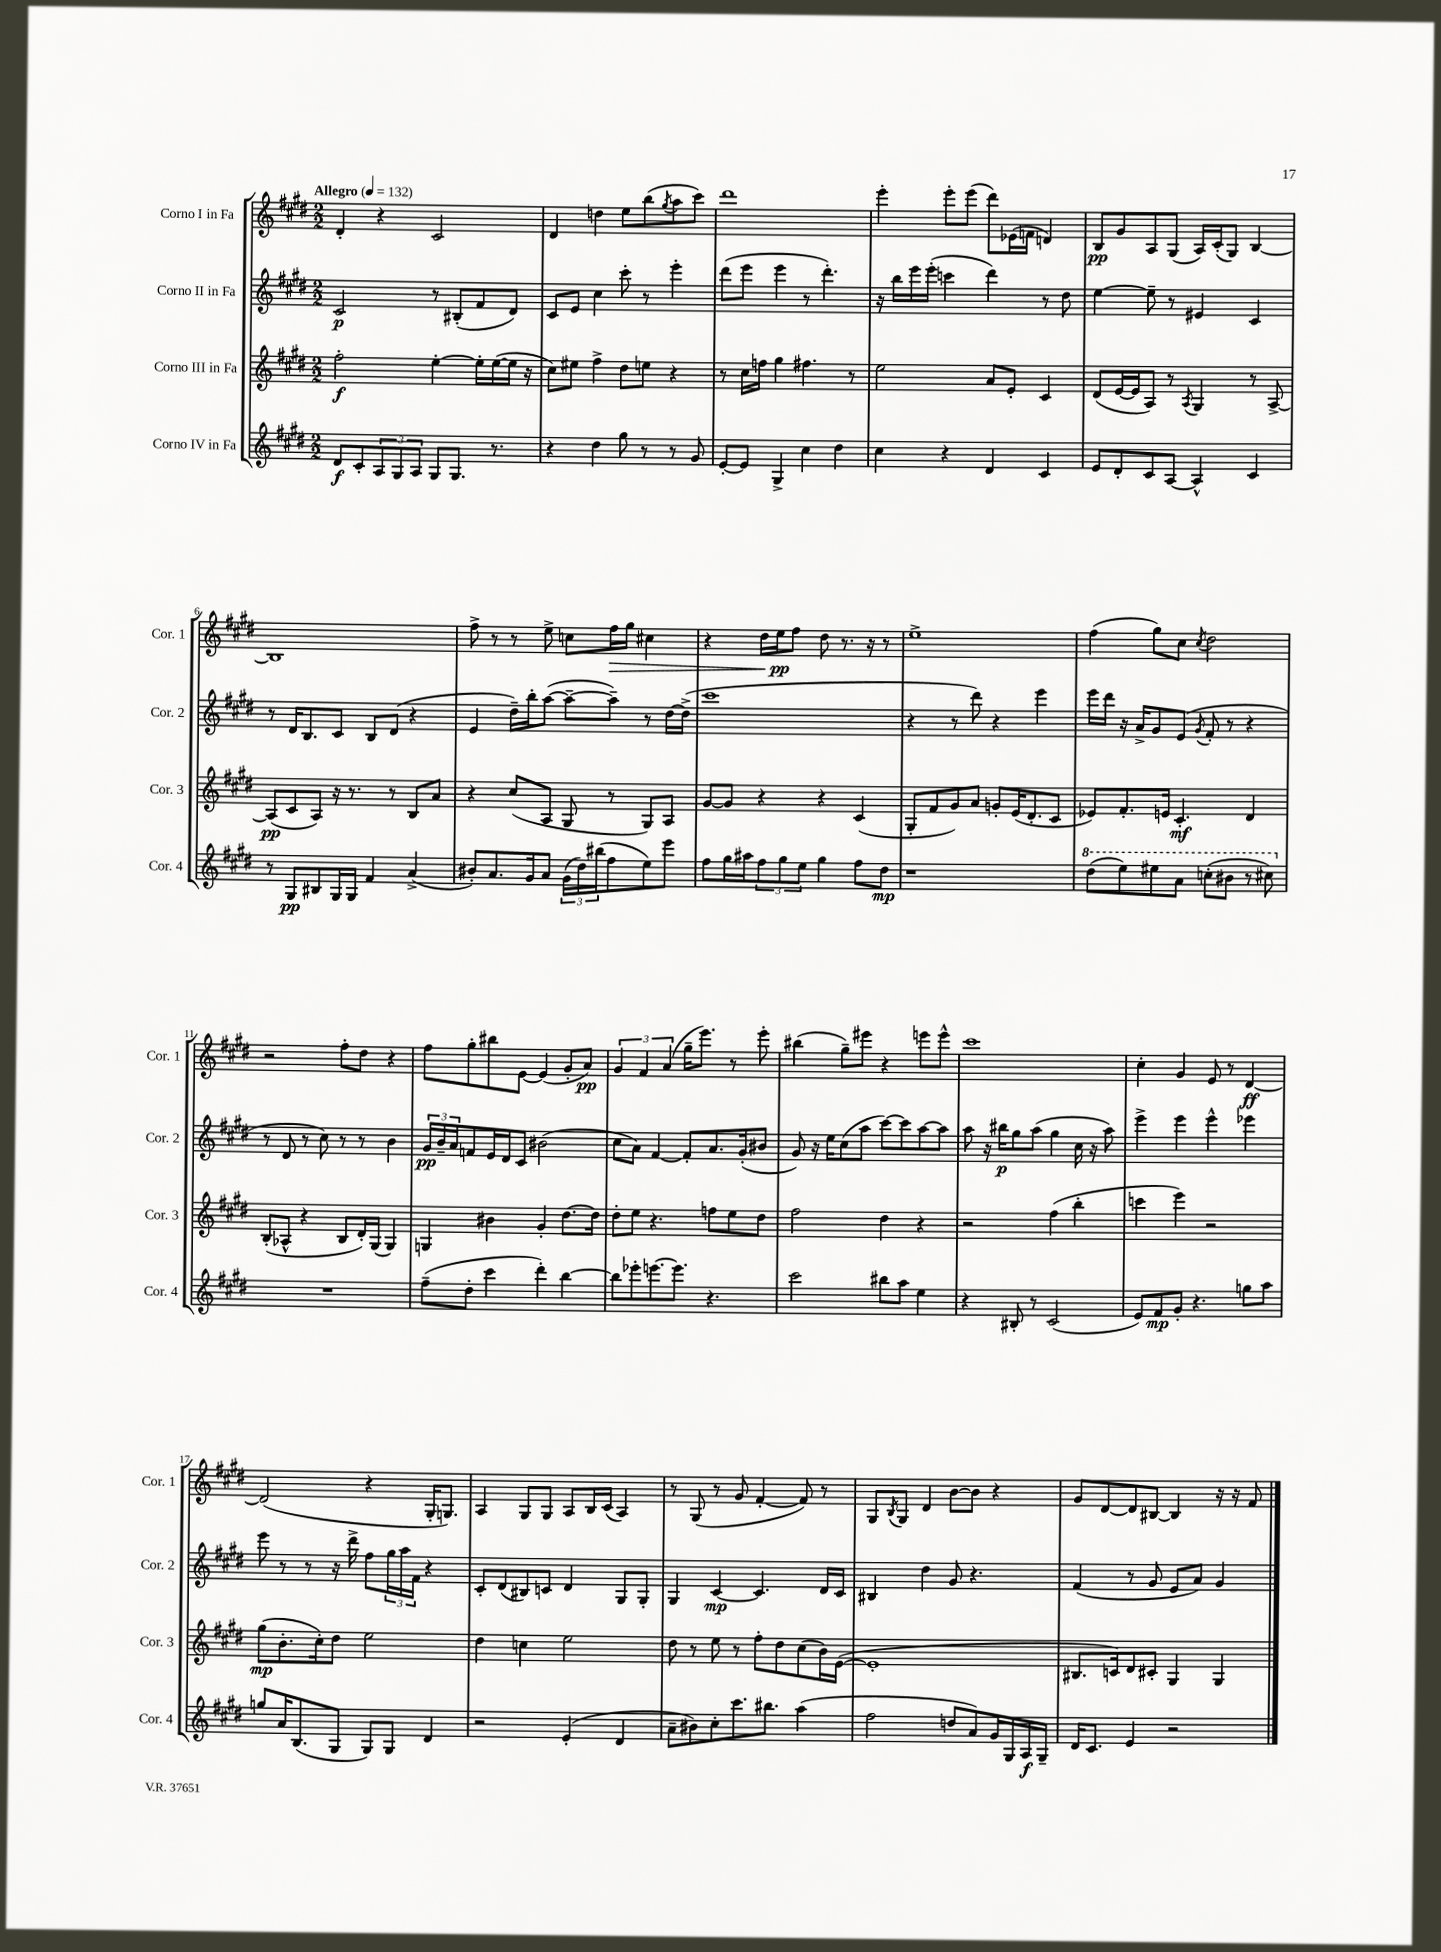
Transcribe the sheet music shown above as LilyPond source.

<<
\new StaffGroup <<
\new Staff = "s0" \with { instrumentName = "Corno I in Fa" shortInstrumentName = "Cor. 1" } {
    \clef treble \key e \major \numericTimeSignature \time 2/2 \tempo "Allegro" 4 = 132
    dis'4-. r4 cis'2 |
    dis'4 d''4 e''8 b''8( \acciaccatura { gis''8 } a''8 cis'''8) |
    dis'''1 |
    e'''4-. e'''8-. e'''8( dis'''8) ees'16( f'16 d'4) |
    b8\pp gis'8 a8 gis8( a16) cis'16-.( gis8) b4~ |
    b1 |
    fis''8-> r8 r8 e''8-> c''8 fis''16\> gis''16 cis''4 |
    r4 dis''16 e''16\pp\! fis''8 dis''8 r8. r16 r8 |
    e''1-> |
    fis''4( gis''8) cis''8 \acciaccatura { cis''8 } dis''2 |
    r2 fis''8-. dis''8 r4 |
    fis''8 gis''8-. bis''8 e'8~ e'4( gis'8-. a'8\pp) |
    \tuplet 3/2 { gis'4 fis'4 a'4( } gis''16-- e'''8.) r8 e'''8-. |
    bis''4( gis''8--) eis'''8 r4 e'''8 e'''8-^ |
    cis'''1 |
    cis''4-. gis'4 e'8 r8 dis'4~\ff |
    dis'2( r4 gis16-. g8.) |
    a4 gis8 gis8 a8 b16 cis'16( a4) |
    r8 gis8( r8 gis'8 fis'4~-. fis'8) r8 |
    gis8 \acciaccatura { b8 } gis8 dis'4 b'8~ b'8 r4 |
    gis'8 dis'8~ dis'8 bis8~ bis4 r16 r16 fis'8 \bar "|." |
}
\new Staff = "s1" \with { instrumentName = "Corno II in Fa" shortInstrumentName = "Cor. 2" } {
    \clef treble \key e \major \numericTimeSignature \time 2/2
    cis'2\p r8 bis8-.( fis'8 dis'8) |
    cis'8 e'8 cis''4 cis'''8-. r8 e'''4-. |
    dis'''8( e'''8 e'''4 r8 dis'''4.-.) |
    r16 b''16 e'''16 e'''16-.( c'''4 dis'''4) r8 dis''8 |
    e''4~ e''8-- r8 eis'4 cis'4 |
    r8 dis'16 b8. cis'8 b8 dis'8( r4 |
    e'4 dis''16--) b''16-. a''8~( a''8~-- a''8--) r8 dis''16~ dis''16->( |
    cis'''1 |
    r4 r8 dis'''8) r4 e'''4 |
    e'''16 dis'''16 r16 a'16-> gis'8 e'8( \acciaccatura { gis'8 } fis'8-. r8 r4 |
    r8 dis'8 r8 cis''8) r8 r8 b'4 |
    \tuplet 3/2 { gis'16\pp b'16-- a'16 } f'8 e'16 dis'16 cis'8 bis'2( |
    cis''8 a'8) fis'4~ fis'8-. a'8. gis'16-.( bis'8 |
    gis'8) r16 e''16 cis''8( a''8 cis'''8~) cis'''8 a''8~ a''8 |
    a''8 r16 bis''16\p gis''8 a''8( gis''4 cis''16 r16 a''8) |
    e'''4-> e'''4 e'''4-^ ees'''4 |
    e'''8 r8 r8 r16 dis'''16-> fis''8 \tuplet 3/2 { gis''16 a''16 fis'16 } r4 |
    cis'8-. dis'8( bis8) c'8 dis'4 gis8 gis8-. |
    gis4 cis'4~\mp cis'4. dis'16 cis'16 |
    bis4 dis''4 gis'8 r4. |
    fis'4( r8 gis'8 e'8 a'8) gis'4 \bar "|." |
}
\new Staff = "s2" \with { instrumentName = "Corno III in Fa" shortInstrumentName = "Cor. 3" } {
    \clef treble \key e \major \numericTimeSignature \time 2/2
    fis''2-.\f e''4~-. e''16-. e''16~( e''16 r16 |
    cis''8) eis''8 fis''4-> dis''8 e''8 r4 |
    r8 cis''16 f''16 gis''4 fis''4. r8 |
    e''2 a'8 e'8-. cis'4 |
    dis'8( e'16~ e'16 a8) r8 \acciaccatura { a8 } gis4 r8 a8~-> |
    a8\pp( cis'8 a8) r16 r8. r8 b8 a'8 |
    r4 cis''8( a8 gis8 r8 gis8) a8 |
    gis'8~ gis'8 r4 r4 cis'4( |
    gis8-. fis'8 gis'8) a'8 g'8-. e'16( dis'8.-. cis'8 |
    ees'8) fis'8.-. e'16 cis'4.-.\mf dis'4 |
    b8-.( aes8-^ r4 b8 dis'16-.) gis16( gis4) |
    g4 bis'4 gis'4-. dis''8.~ dis''16 |
    dis''8-. e''8 r4. f''8 e''8 dis''8 |
    fis''2 dis''4 r4 |
    r2 fis''4( b''4-. |
    c'''4 e'''4) r2 |
    gis''8\mp( b'8.-. cis''16-.) dis''8 e''2 |
    dis''4 c''4 e''2 |
    dis''8 r8 e''8 r8 fis''8-. dis''8 cis''8( b'16) e'16~( |
    e'1-. |
    bis8. c'16) dis'8 cis'8-. gis4 gis4 \bar "|." |
}
\new Staff = "s3" \with { instrumentName = "Corno IV in Fa" shortInstrumentName = "Cor. 4" } {
    \clef treble \key e \major \numericTimeSignature \time 2/2
    dis'8\f cis'8-. \tuplet 3/2 { a8 gis8 a8 } gis8 gis8. r8. |
    r4 dis''4 gis''8 r8 r8 gis'8 |
    e'8~-. e'8 gis4-> cis''4 dis''4 |
    cis''4 r4 dis'4 cis'4 |
    e'8 dis'8-. cis'8 a8~ a4-^ cis'4 |
    r8 gis8\pp bis8 gis16 gis16 fis'4 a'4->( |
    bis'8-.) a'8. gis'16 a'8 \tuplet 3/2 { gis'16( dis''16) bis''16( } fis''8 e''8) e'''8 |
    fis''8 gis''16 ais''16 \tuplet 3/2 { fis''8 gis''8 e''8 } gis''4 fis''8 dis''8\mp |
    r1 |
    \ottava #1 dis'''8( e'''8) eis'''8 a''8 c'''8-.( bis''8 r8 cis'''8) \ottava #0 |
    R1 |
    fis''8--( dis''8-. cis'''4 dis'''4-.) b''4~ |
    b''8 ees'''8-. e'''8.~ e'''8. r4. |
    cis'''2 bis''8 a''8 e''4 |
    r4 bis8-. r8 cis'2( |
    e'8) fis'8\mp gis'8-. r4. g''8 a''8 |
    g''8 a'16 b8.( gis8 gis8) gis8 dis'4 |
    r2 e'4-.( dis'4 |
    a'8-- bis'8) cis''8-. cis'''8. bis''8. a''4( |
    fis''2 d''8 a'8) gis'16 gis16 a16\f gis16-- |
    dis'16 cis'8. e'4 r2 \bar "|." |
}
>>
>>
